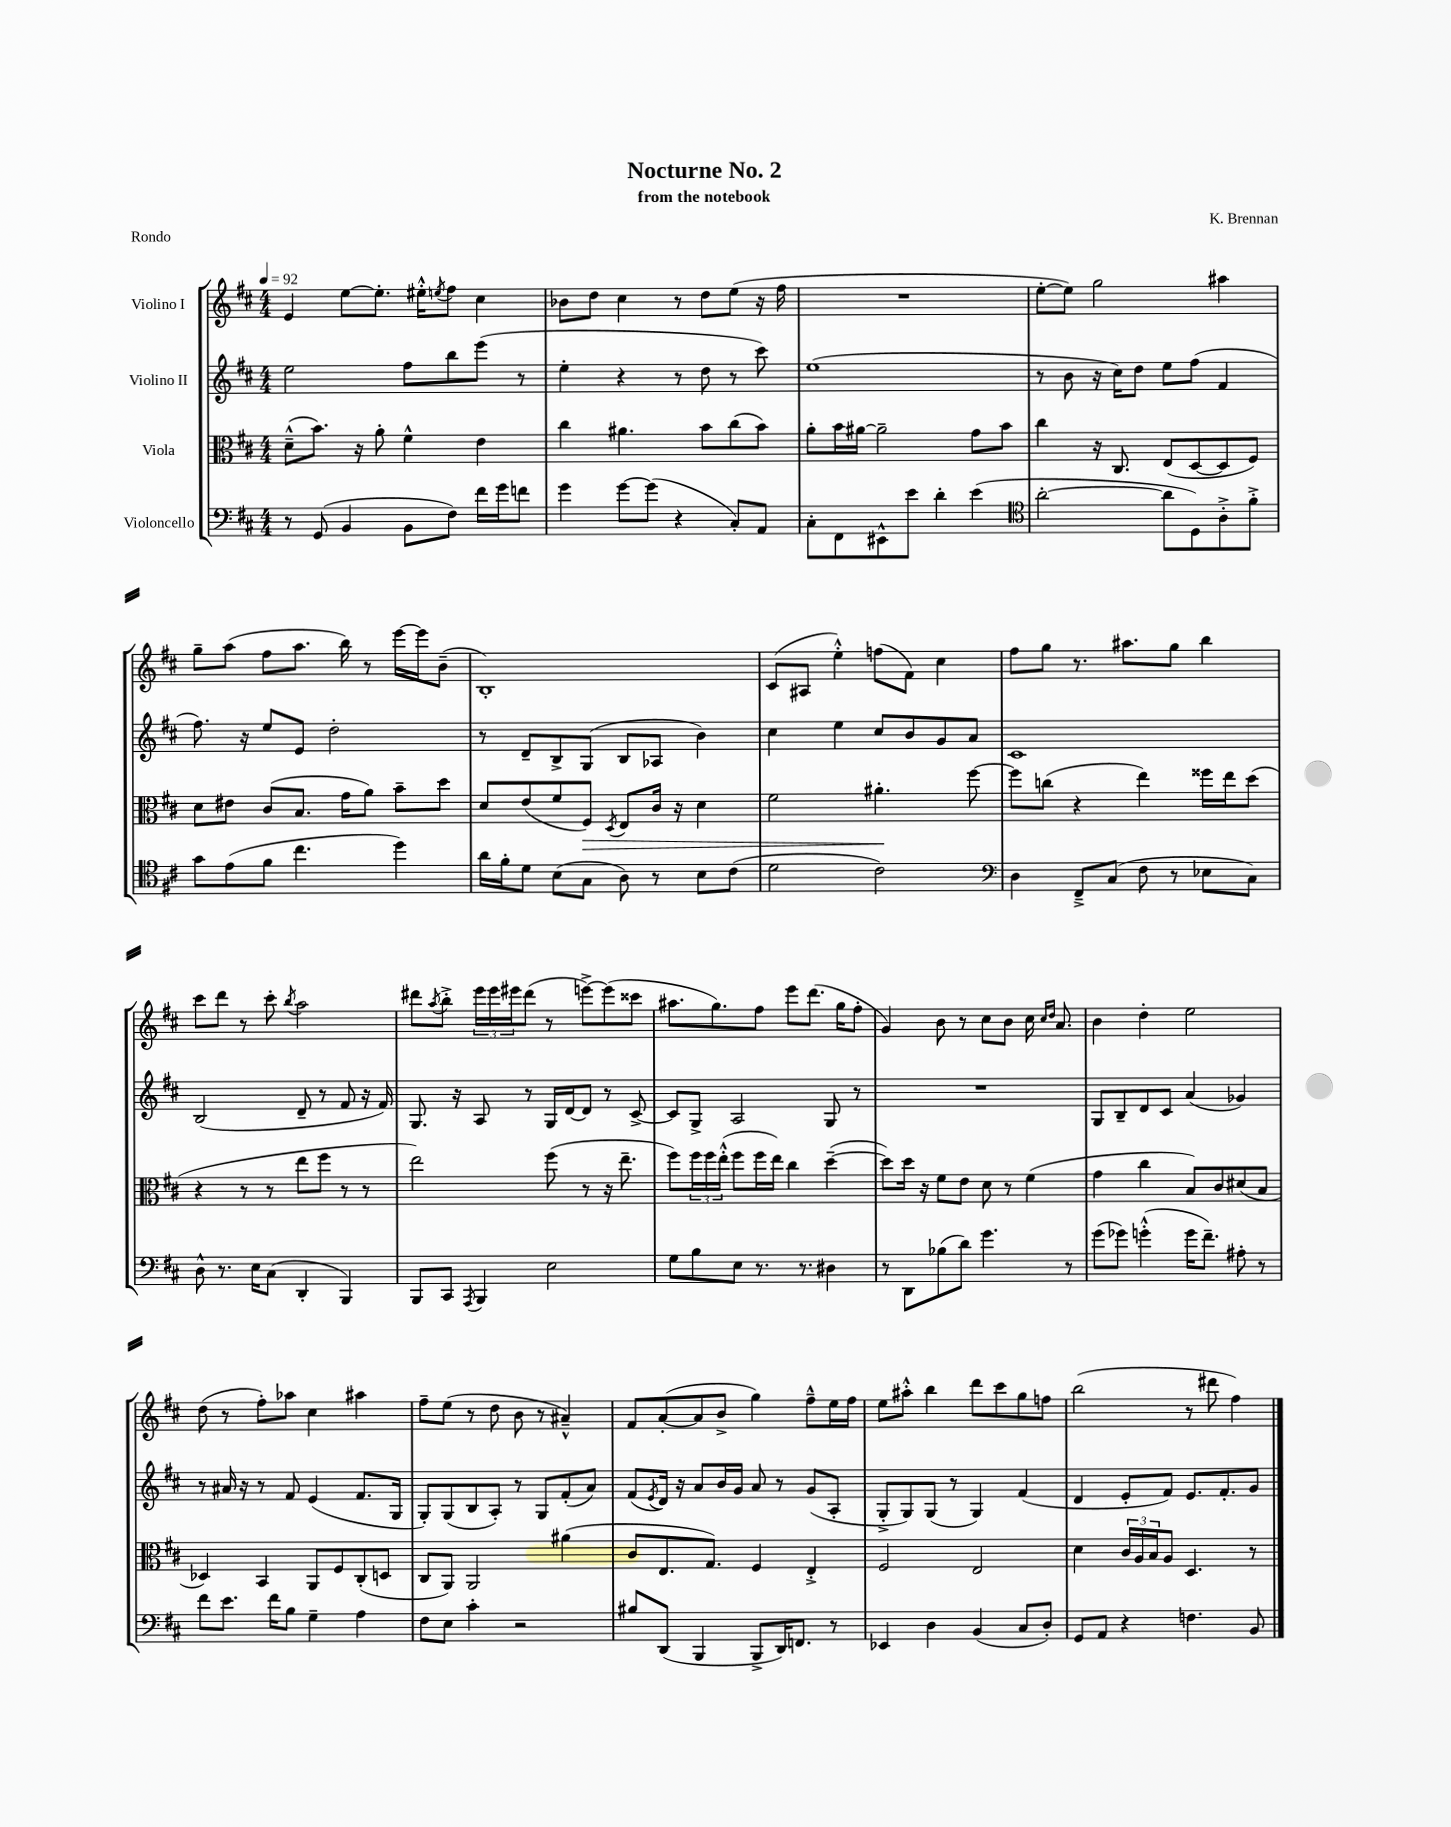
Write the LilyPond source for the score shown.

\header { title = "Nocturne No. 2" composer = "K. Brennan" subtitle = "from the notebook" piece = "Rondo" }
<<
\new StaffGroup <<
\new Staff = "s0" \with { instrumentName = "Violino I" } {
    \clef treble \key d \major \numericTimeSignature \time 4/4 \tempo 4 = 92
    e'4 e''8~ e''8.-. eis''16-.-^ \acciaccatura { e''8 } fis''8 cis''4 |
    bes'8 d''8 cis''4 r8 d''8 e''8( r16 fis''16 |
    R1 |
    e''8~-. e''8) g''2 ais''4 |
    g''8-- a''8( fis''8 a''8. b''16) r8 e'''16~ e'''16 b'8--( |
    b1-.) |
    cis'8( ais8 e''4-.-^) f''8( fis'8) cis''4 |
    fis''8 g''8 r8. ais''8. g''8 b''4 |
    cis'''8 d'''8 r8 cis'''8-. \acciaccatura { b''8 } a''2 |
    dis'''8 \acciaccatura { a''8 } b''8-.-> \tuplet 3/2 { e'''16 e'''16 eis'''16 } dis'''8( r8 e'''8~->) e'''8( cisis'''8 |
    ais''8. g''8.) fis''8 e'''8 d'''8.( g''16 fis''8-. |
    g'4) b'8 r8 cis''8 b'8 cis''16 \grace { cis''16 d''16 } a'8. |
    b'4 d''4-. e''2 |
    d''8( r8 fis''8-.) aes''8 cis''4 ais''4 |
    fis''8-- e''8( r8 d''8 b'8 r8 ais'4---^) |
    fis'8 a'8~-.( a'8 b'8-> g''4) fis''8---^ e''16 fis''16 |
    e''8 ais''8-.-^ b''4 d'''8 cis'''8 g''8 f''8 |
    b''2( r8 dis'''8 fis''4) \bar "|." |
}
\new Staff = "s1" \with { instrumentName = "Violino II" } {
    \clef treble \key d \major \numericTimeSignature \time 4/4
    e''2 fis''8 b''8 e'''8( r8 |
    e''4-. r4 r8 d''8 r8 cis'''8) |
    e''1( |
    r8 b'8 r16 cis''16) d''8 e''8 fis''8( fis'4 |
    fis''8.) r16 e''8 e'8 d''2-. |
    r8 d'8-- b8-> g8( b8 aes8 b'4) |
    cis''4 e''4 cis''8 b'8 g'8 a'8 |
    cis'1 |
    b2( d'8-- r8 fis'8 r16 fis'16) |
    g8. r16 a8 r8 g16 d'16~ d'8 r8 cis'8~-> |
    cis'8 g8-> a2 g8 r8 |
    R1 |
    g8 b8-- d'8 cis'8 a'4( ges'4) |
    r8 ais'16 r16 r8 fis'8 e'4( fis'8. g16 |
    g8-.) g8( b8 a8-.) r8 g8 fis'8-.( a'8) |
    fis'8( \acciaccatura { e'8 } d'16) r16 a'8 b'16 g'16 a'8 r8 g'8( a8-. |
    g8-.-> g8) g8( r8 g4) fis'4( |
    d'4 e'8-. fis'8) e'8. fis'8.-. g'8 \bar "|." |
}
\new Staff = "s2" \with { instrumentName = "Viola" } {
    \clef alto \key d \major \numericTimeSignature \time 4/4
    d'8---^( b'8.) r16 a'8-. fis'4-^ e'4 |
    cis''4 ais'4. b'8 cis''8( b'8) |
    a'8-. b'16 ais'16~ ais'2-- g'8 b'8 |
    cis''4 r16 cis8. e8( d8~ d8 fis8) |
    d'8 eis'8 cis'8( b8. g'16 a'8) b'8-- d''8 |
    d'8 e'8( fis'8 fis8\>) \acciaccatura { d8 } e8 cis'16 r16 d'4 |
    fis'2 ais'4.-.\! fis''8~ |
    fis''8 c''8( r4 e''4) fisis''16 e''16 d''8( |
    r4 r8 r8 e''8 fis''8 r8 r8 |
    e''2) fis''8( r8 r16 e''8.-- |
    fis''8) \tuplet 3/2 { fis''16 fis''16 e''16-.-^( } fis''8 fis''16 e''16) cis''4 d''4~--( |
    d''8) d''16 r16 fis'8 e'8 d'8 r8 fis'4( |
    g'4 cis''4 b8) cis'8 dis'8( b8 |
    des4) b,4 a,8 fis8 cis8-.( d8 |
    cis8 a,8) a,2 ais'4( |
    cis'8 e8. g8.) fis4 e4-.-> |
    fis2 e2 |
    d'4 \tuplet 3/2 { cis'16 a16 b16 } a8 d4. r8 \bar "|." |
}
\new Staff = "s3" \with { instrumentName = "Violoncello" } {
    \clef bass \key d \major \numericTimeSignature \time 4/4
    r8 g,8( b,4 b,8 fis8) fis'16 g'16 f'8 |
    g'4 g'8~ g'8( r4 cis8-.) a,8 |
    cis8-. fis,8 eis,8-^ e'8 d'4-. e'4( |
    \clef tenor a'2~-. a'8 d8) a8-.-> fis'8-.-> |
    g'8 e'8( fis'8 cis''4. d''4) |
    a'16 fis'16-. d'8 b8( g8 a8) r8 b8 cis'8( |
    d'2 cis'2) |
    \clef bass d4 fis,8---> cis8( fis8 r8 ees8 cis8) |
    d8-^ r8. e16 cis8( d,4-. b,,4) |
    b,,8 cis,8 \acciaccatura { a,,8 } b,,4 e2 |
    g8 b8 e8 r8. r8. dis4 |
    r8 d,8 bes8( d'8) g'4. r8 |
    g'8( ges'8) g'4-.-^( g'16 fis'8.--) ais8-. r8 |
    fis'8 e'8. fis'16 b8 g4-- a4 |
    fis8 e8 cis'4-. r2 |
    bis8 d,8( b,,4 b,,8-> d,16) f,8. r8 |
    ees,4 d4 b,4( cis8 d8-.) |
    g,8 a,8 r4 f4. b,8 \bar "|." |
}
>>
>>
\layout { \context { \Score \remove "Bar_number_engraver" } }
